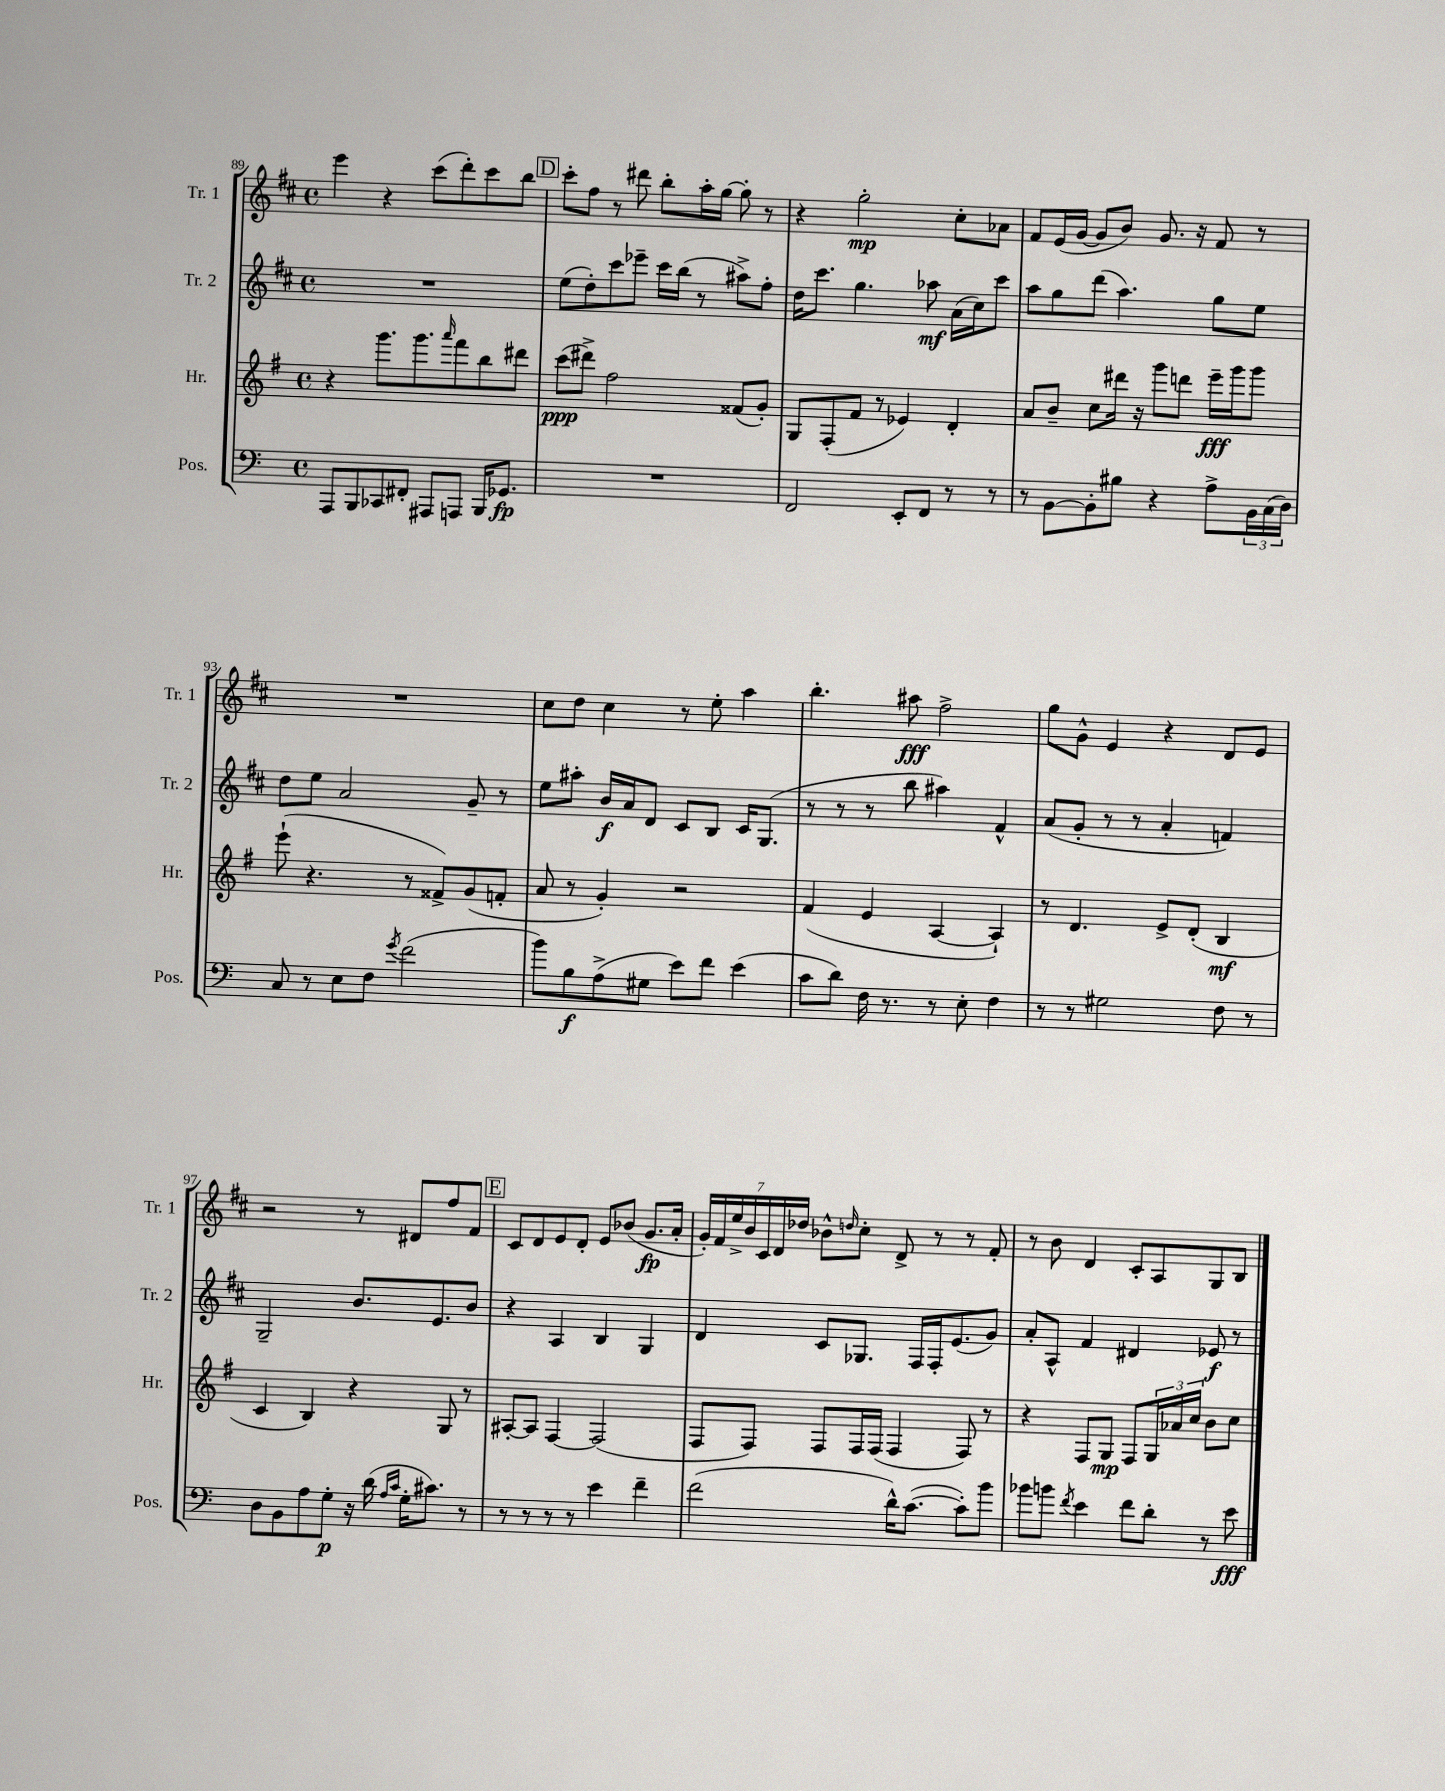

**kern	**kern	**kern	**kern
*staff4	*staff3	*staff2	*staff1
*clefF4	*clefG2	*clefG2	*clefG2
*k[]	*k[f#]	*k[f#c#]	*k[f#c#]
*M4/4	*M4/4	*M4/4	*M4/4
*met(c)	*met(c)	*met(c)	*met(c)
8AAA/L	4r	1r	4eee\
8BBB/	.	.	.
8CC-/	8.ggg\L	.	4r
8FF#'/J	.	.	.
.	8.ggg\	.	.
8AAA#/L	.	.	(8ccc#\L
.	16qqaaa/	.	.
8AAA/J	8fff#\	.	8ddd'\)
16BBB/LK	8bb\	.	8ccc#\
8.GG-/J	.	.	.
.	8ddd#\J	.	8bb\J
=	=	=	=
1r	(8ccc\L	(8ee\L	8ccc#'\L
.	8ddd#^\J)	8dd'\)	8ff#\J
.	2ff#\	8ccc#\	8r
.	.	8eee-~\J	8ddd#\
.	.	16ccc#\LL	8bb'\L
.	.	(16bb\JJ	.
.	.	8r	16aa'\L
.	.	.	[16gg\JJ
.	(8f##/L	8aa#^\L)	8gg'\]
.	8g'/J)	8ff#'\J	8r
=	=	=	=
2FF/	8G/L	16dd\LK	4r
.	.	8.ccc#\J	.
.	(8F#'/	.	.
.	8f#/J	4.gg\	2gg'\
.	8r	.	.
8EE'/L	4e-/)	.	.
8FF/J	.	8aa-\	.
8r	4d'/	(16a\LL	8cc#'\L
.	.	16cc#\J)	.
8r	.	8ccc#\J	8a-\J
=	=	=	=
8r	8a/L	8aa\L	8f#/L
[8BB\L	8b~/J	8gg\	(16e/L
.	.	.	[16g/JJ
8BB'\]	8cc\L	(8ddd\J	8g/]L
8B#\J	16ddd#\Jk	4.aa\)	8b/J)
.	16r	.	.
4r	8ggg\L	.	8.g/
.	8ddd\J	.	.
.	.	.	16r
8A^\L	16eee~\LL	8gg\L	8f#/
.	16ggg\J	.	.
24BB\L	8ggg\J	8ee\J	8r
(24C\	.	.	.
24D\JJ)	.	.	.
=	=	=	=
8C/	(8eee`\	8dd\L	1r
8r	4.r	8ee\J	.
8E\L	.	2a/	.
8F\J	.	.	.
8qg/	.	.	.
(2f\	8r	.	.
.	8f##^/L)	.	.
.	(8g/	8g~/	.
.	8f'/J	8r	.
=	=	=	=
8b\L)	8a/	8ee\L	8cc#\L
8B\	8r	8aa#'\J	8dd\J
(8A^\	4g'/)	16b/LL	4cc#\
.	.	16a/J	.
8G#\J	.	8d/J	.
8e\L)	2r	8c#/L	8r
8f\J	.	8B/J	8ee'\
(4e\	.	16c#/LK	4aa\
.	.	(8.G/J	.
=	=	=	=
8c\L	(4f#/	8r	4.bb'\
8d\J)	.	8r	.
16F\	4e/	8r	.
8.r	.	.	.
.	.	8bb\	8aa#\
8r	[4A/	4aa#\)	2ff#^\
8E'\	.	.	.
4F\	4A`/])	4f#^^/	.
=	=	=	=
8r	8r	(8a/L	8gg\L
8r	4.d/	8g'/J	8g^^\J
2G#\	.	8r	4e/
.	.	8r	.
.	8e^/L	4a'/	4r
.	(8d'/J	.	.
8F\	4B/	4f/)	8d/L
8r	.	.	8e/J
=	=	=	=
8D\L	4c/	2G~/	2r
8BB\	.	.	.
8A\	4B/)	.	.
8G'\J	.	.	.
16r	4r	8.b/L	8r
(16d\	.	.	.
16qqA/LL	.	.	.
16qqc/JJ	.	.	.
16G'\LK	.	.	8d#/L
8.c#\J)	.	8.e/	.
.	8G/	.	8ff#/
8r	8r	8b/J	8f#/J
=	=	=	=
8r	[8A#'/L	4r	8c#/L
8r	8A#/]J	.	8d/
8r	[4F#/	4A/	8e/
8r	.	.	8d'/J
4e\	(2F#/]	4B/	8e/L
.	.	.	(8b-/J
4f~\	.	4G/	8.g/L
.	.	.	16a'/Jk
=	=	=	=
(2f\	8F#/L	4d/	28g'/LL)
.	.	.	28f#/
.	.	.	28ee^/
.	.	.	28b/
.	8F#/J)	.	.
.	.	.	28c#/
.	.	.	28d/
.	.	.	28dd-/JJ
.	8F#/L	8c#/L	8b-^^\L
.	.	.	16qqdd/
.	16F#/L	8.G-/J	8cc#'\J
.	(16F#/JJ	.	.
16d^^\LK)	4F#/	.	8d^/
([8.c\J	.	16F#/LL	.
.	.	16F#'/J	8r
.	.	(8.e/	.
8c'\]L)	8F#/)	.	8r
8b\J	8r	8g/J)	8f#'/
=	=	=	=
8b-\L	4r	8a'/L	8r
8b\J	.	8A^^/J	8b\
8qf/	.	.	.
4e\	8F#/L	4f#/	4d/
.	8G/J	.	.
8f\L	8F#/L	4d#/	8c#'/L
8d'\J	24G/L	.	8A/
.	24a-/	.	.
.	24cc/JJ	.	.
8r	8b\L	8e-/	8G/
8e\	8cc\J	8r	8B/J
==	==	==	==
*-	*-	*-	*-
